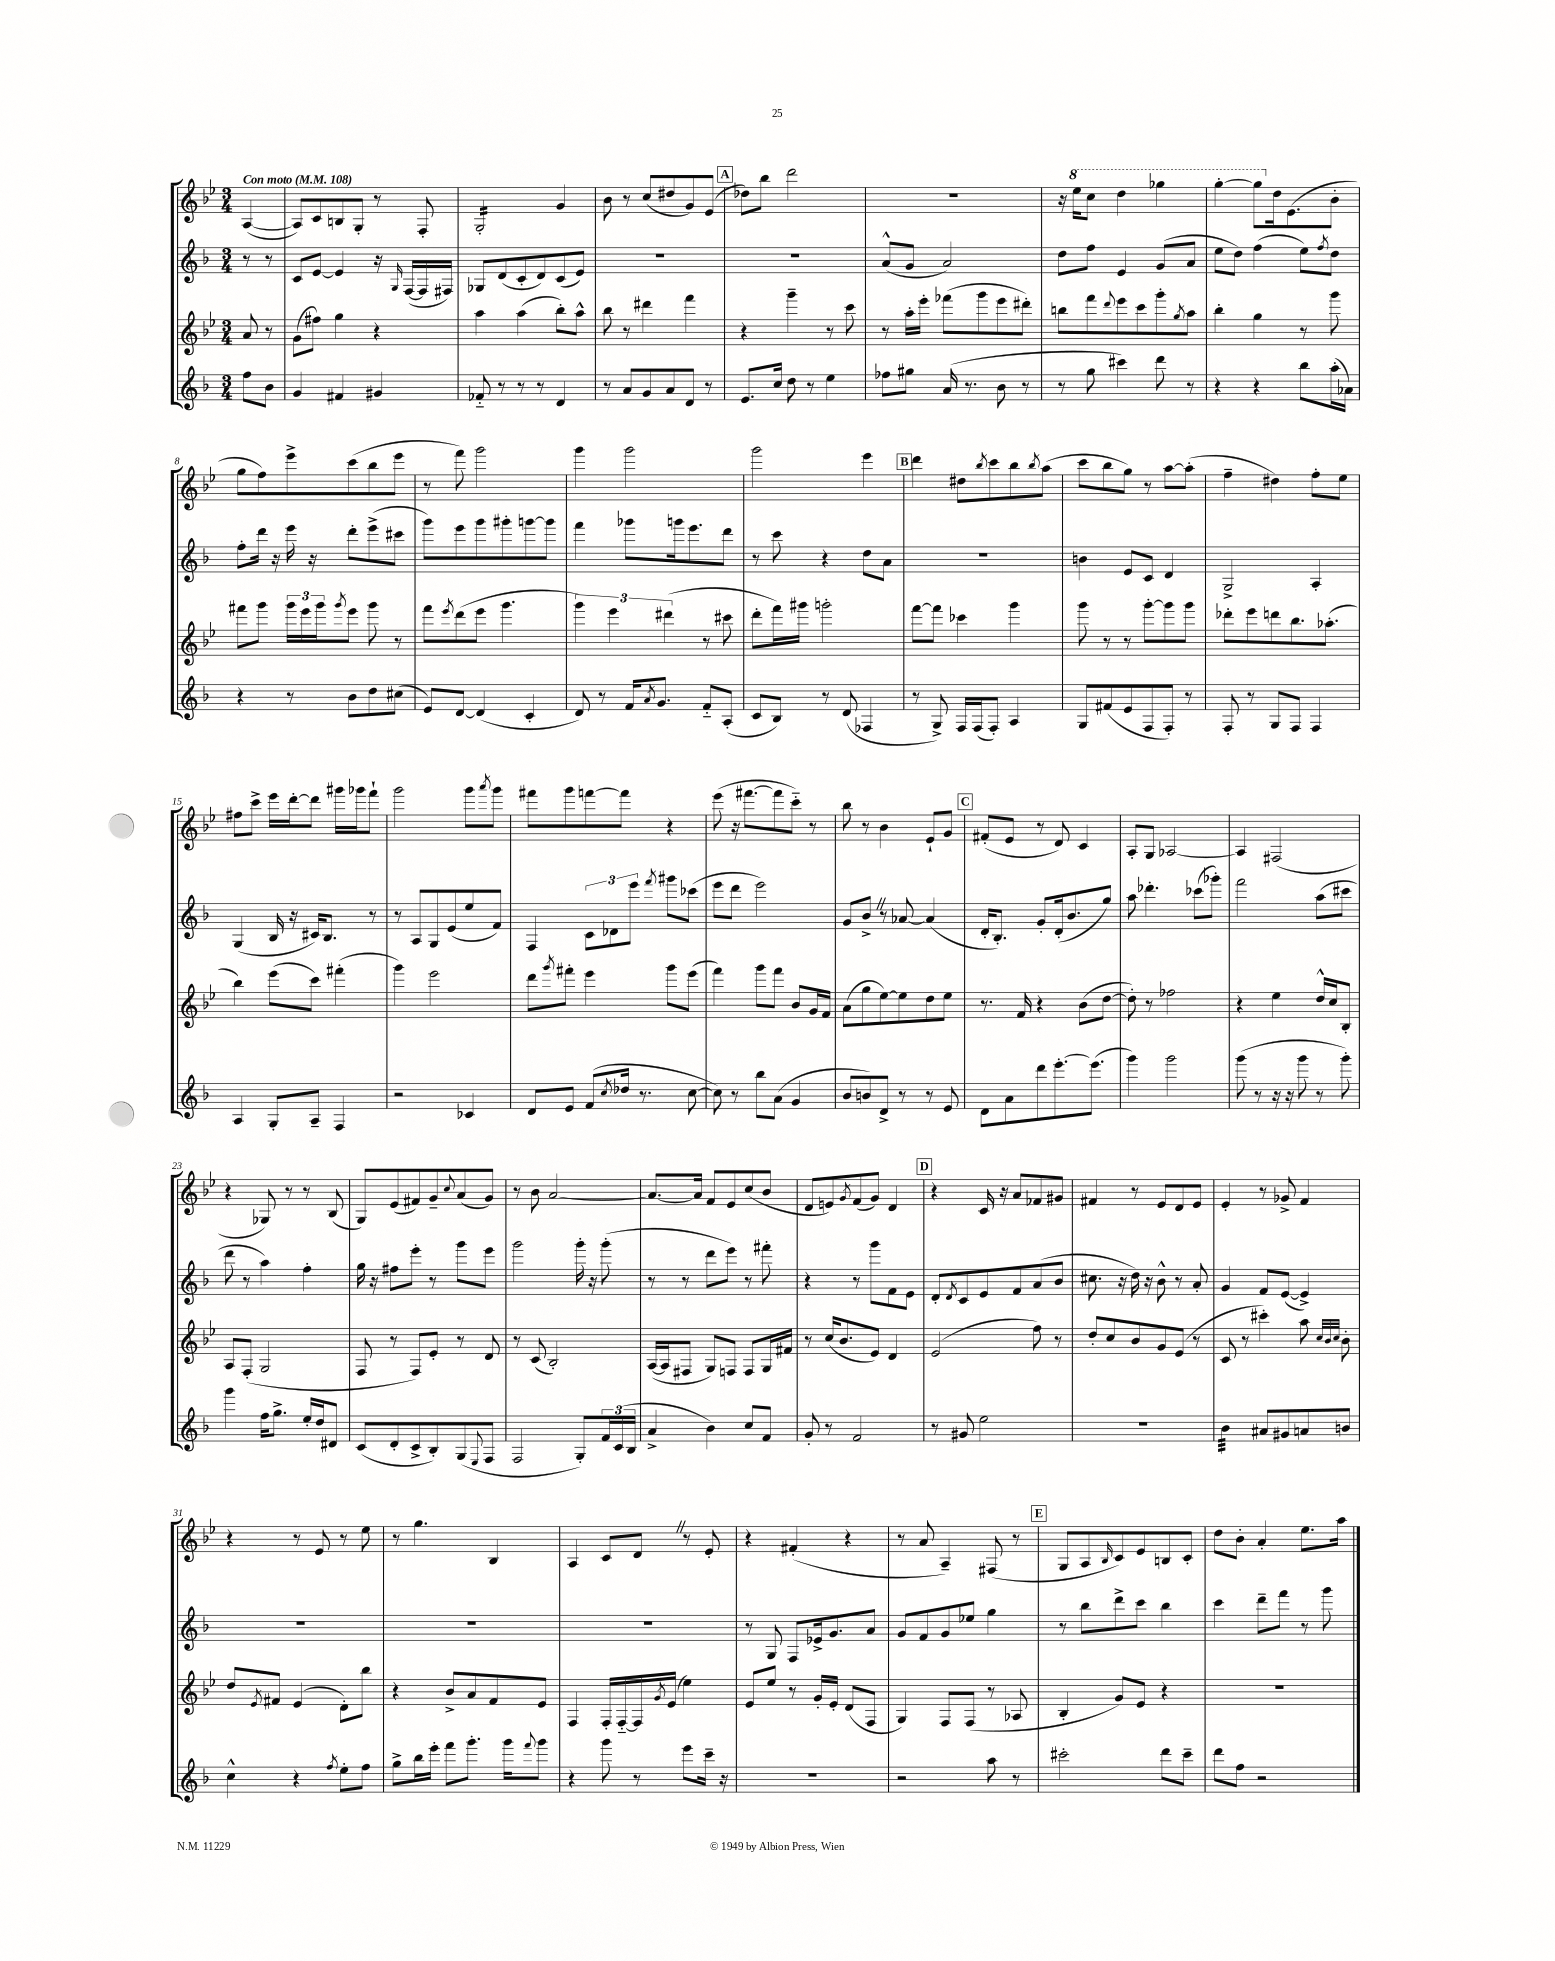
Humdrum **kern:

**kern	**kern	**kern	**kern
*staff4	*staff3	*staff2	*staff1
*clefG2	*clefG2	*clefG2	*clefG2
*k[b-]	*k[b-e-]	*k[b-]	*k[b-e-]
*M3/4	*M3/4	*M3/4	*M3/4
*MM108	*MM108	*MM108	*MM108
8ff	8a	8r	([4A
8b-	8r	8r	.
=	=	=	=
4g	(8g	8c	8A])
.	8ff#)	[8e	8c
4f#	4gg	4e]	8B
.	.	.	8G'
4g#	4r	16r	8r
.	.	16qqG	.
.	.	([16F	.
.	.	16F]	8F'
.	.	16F#)	.
=	=	=	=
8f-'~	4aa	8G-	2G'
8r	.	(8d	.
8r	(4aa	8c'	.
8r	.	8d)	.
4d	8bb-')	(8c	4g
.	8aa^^	8e)	.
=	=	=	=
8r	8bb-	2.r	8b-
8a	8r	.	8r
8g	4ddd#	.	(8cc
8a	.	.	8dd#
8d	4fff	.	8g)
8r	.	.	(8e-
=	=	=	=
8.e	4r	2.r	8dd-)
.	.	.	8bb-
16cc	.	.	.
8dd	4ggg~	.	2ddd
8r	.	.	.
4ee	8r	.	.
.	8ccc	.	.
=	=	=	=
8ff-	8r	(8a^^	2.r
8gg#	16aa'	8g	.
.	16eee-'	.	.
(16a	(8fff-	2a)	.
8.r	.	.	.
.	8ggg	.	.
8b-	8eee-	.	.
8r	8ddd#')	.	.
=	=	=	=
8r	8bb	8dd	16r
.	.	.	16eee-
8gg	8fff	8ff	8ccc
.	8qqddd	.	.
4ccc#)	8eee-	4e	4ddd
.	8ccc	.	.
8ddd	8ggg'	(8g	4ggg-
.	8qgg	.	.
8r	8aa	8a	.
=	=	=	=
4r	4bb-'	8ee	[4ggg'
.	.	8dd)	.
4r	4gg	(4ff	8ggg]
.	.	.	16dd
.	.	.	(8.e-
8bb-	8r	8ee)	.
.	.	8qff	.
(16aa'	8ggg	8dd	8b-'
16a-)	.	.	.
=	=	=	=
4r	8fff#	8ff'	8gg
.	8ggg	16ddd	8ff)
.	.	16r	.
8r	24ggg	16eee	8eee-^
.	24eee-	.	.
.	.	16r	.
.	24ggg	.	.
.	8qggg	.	.
8b-	8eee-	8ddd'	(8ccc
8dd	8ggg	(8eee^	8bb-
(8cc#	8r	8ccc#	8eee-
=	=	=	=
8e)	8fff	8ggg)	8r
.	8qeee-	.	.
[8d	(8ddd	8eee	8fff)
(4d]	8eee-	8ggg	2ggg
.	4.ggg	8ggg#'	.
4c'	.	[8ggg	.
.	.	8ggg]	.
=	=	=	=
8d)	6ggg)	4fff	4ggg
8r	.	.	.
.	6eee-	.	.
16f	.	8ggg-	2ggg
8qa	.	.	.
8.g	.	.	.
.	(6ddd#	.	.
.	.	16ggg	.
.	.	8.eee	.
8f'~	8r	.	.
(8A'	8ccc#	8ddd	.
=	=	=	=
8c	8ddd'	8r	2ggg
8B-)	16fff)	8ccc	.
.	16ggg#	.	.
8r	2ggg'	4r	.
(8d	.	.	.
4F-	.	8dd	4eee-
.	.	8a	.
=	=	=	=
8r	[8fff	2.r	4ddd
8G^)	8fff]	.	.
16F	4ccc-	.	8dd#
(16F	.	.	.
.	.	.	8qbb-
8F')	.	.	8ccc
4A	4ggg	.	8bb-
.	.	.	8qbb-
.	.	.	(8aa
=	=	=	=
8G	8ggg	4b	8ccc
(8f#	8r	.	8bb-
8e	8r	8e	8gg)
8F	[8ggg'	8c	8r
8F')	8ggg]	4d	[8aa
8r	8ggg	.	(8aa']
=	=	=	=
8F'	8ddd-'	2G^	4ff~
8r	8eee-	.	.
8G	8ddd	.	4dd#)
8F	8.bb-	.	.
4F	.	4A'	8ff'
.	(8.aa-'	.	.
.	.	.	8ee-
=	=	=	=
4A	4bb-)	(4G	8ff#
.	.	.	8ccc^
8G'	(8eee-	16B-	16eee-
.	.	16r	[16ddd'
8A~	8ccc)	16c#)	8ddd]
.	.	8.B-	.
4F	(4fff#'	.	16ggg#
.	.	.	16ggg-
.	.	8r	8fff`
=	=	=	=
2r	4ggg)	8r	2ggg
.	.	8A	.
.	2eee-	8G	.
.	.	(8e	.
4c-	.	8ee	8ggg
.	.	.	8qaaa
.	.	8f)	8ggg
=	=	=	=
8d	8ddd	4F	8fff#
.	8qggg	.	.
8e	8fff#'	.	8ggg
(8f	4eee-	12c	[8fff
.	.	12d-	.
8qcc	.	.	.
16dd-	.	.	8fff]
.	.	12eee	.
8.r	.	.	.
.	.	8qfff	.
.	8ggg	8ggg#	4r
[8cc	(8eee-	(8ccc-	.
=	=	=	=
8cc])	4fff)	8eee	(8eee-
8r	.	8ddd	16r
.	.	.	[8.fff#
8bb-	8ggg	2eee)	.
(8a	8fff	.	8fff#]
4g	8b-	.	8ccc'~)
.	16g	.	8r
.	16f	.	.
=	=	=	=
8b-	(8a	8g	8bb-
8b)	8gg	8b-^	8r
8d^	[8ee-)	8r	4b-
8r	8ee-]	[8a-	.
8r	8dd	(4a-]	8e-`
8e	8ee-	.	8g
=	=	=	=
8d	8.r	16d'	(8f#'
.	.	8.B-')	.
8a	.	.	8e-
.	16f	.	.
8ddd	4r	8g'	8r
[8.eee'	.	(16d'	8d)
.	.	8.b-	.
.	(8b-	.	4c
(8.eee]	.	.	.
.	[8dd	8gg)	.
=	=	=	=
4ggg)	8dd'])	8aa	8A'
.	8r	4.ddd-'	8G
2ggg	2ff-	.	[2A-
.	.	(8ccc-	.
.	.	8ggg-')	.
=	=	=	=
(8ggg	4r	2fff	4A-]
8r	.	.	.
16r	4ee-	.	(2F#
16r	.	.	.
8ggg	.	.	.
8r	16dd^^	(8aa	.
.	16cc	.	.
8ggg')	8B-'	8ccc#	.
=	=	=	=
4ggg	8A	8ddd	4r
.	(8F'	8r	.
16ff	2G	4aa)	8G-)
8.gg^	.	.	.
.	.	.	8r
16ee'	.	4ff'	8r
16dd	.	.	.
8d#	.	.	(8B-
=	=	=	=
(8c	8F	16gg	8G)
.	.	16r	.
8d'	8r	8ff#	(8e-
8c^	8F)	8eee'	8f#)
8B-')	8e-'	8r	8g~
.	.	.	8qqcc
(8G	8r	8ggg	(8a
8qqE	.	.	.
8F	8d	8eee	8g)
=	=	=	=
2F	8r	2ggg	8r
.	(8c	.	8b-
.	2B-')	.	[2a
8G')	.	16ggg'	.
.	.	16r	.
24f	.	(8ggg'	.
(24c	.	.	.
24B-	.	.	.
=	=	=	=
4a^	([16A	8r	8.a_
.	16A]	.	.
.	8F#	8r	.
.	.	.	16a]
4b-)	8G)	8ddd	8f
.	8F	8eee)	8e-
8cc	8F	8r	(8cc
8f	16G	8fff#'	8b-
.	16f#	.	.
=	=	=	=
8g'	8r	4r	8d
8r	(16cc	.	8e)
.	8.b-	.	.
.	.	.	8qg
2f	.	8r	(8f
.	8e-)	8ggg	8g)
.	4d	8f	4d
.	.	8e	.
=	=	=	=
8r	(2e-	8d'	4r
.	.	8qd	.
8g#	.	8c	.
2ee	.	8e	16c
.	.	.	16r
.	.	8f	8a
.	8ff)	(8a	8f-
.	8r	8b-	8g#
=	=	=	=
2.r	8dd'	8.cc#	4f#
.	8cc	.	.
.	.	16r	.
.	8b-	16dd)	8r
.	.	16r	.
.	8g	8b-^^	8e-
.	(8e-	8r	8d
.	8r	8a'	8e-
=	=	=	=
4b-	8c	4g	4e-'
.	8r	.	.
8a#	4ccc#')	8f	8r
8g#	.	([8e	8g-^
8a	8aa	4e^])	4f
.	32qqcc	.	.
.	32qqb-	.	.
.	32qqcc	.	.
8b	8b-'	.	.
=	=	=	=
4cc^^	8dd	2.r	4r
.	8qe-	.	.
.	8f#	.	.
4r	(4e-	.	8r
.	.	.	8e-
8qff	.	.	.
8ee'	8d')	.	8r
8ff	8bb-	.	8ee-
=	=	=	=
8gg^	4r	2.r	8r
16bb-	.	.	4.gg
16eee'	.	.	.
8fff	8b-^	.	.
8.ggg'	8a	.	.
.	8f	.	4B-
16ggg	.	.	.
8qqfff	.	.	.
8ggg	8e-	.	.
=	=	=	=
4r	4F	2.r	4A
8ggg	16F'	.	8c
.	[16F'~	.	.
8r	16F]	.	8d
.	8qg	.	.
.	(16e-	.	.
8eee	4ee-)	.	8r
16ccc~	.	.	8e-'
16r	.	.	.
=	=	=	=
2.r	8e-	8r	4r
.	8ee-	8G	.
.	8r	8F	(4f#'
.	16g'	16e-^	.
.	16e-'	8.g	.
.	(8d	.	4r
.	8F	8a	.
=	=	=	=
2r	4G)	8g	8r
.	.	8f	8a
.	8F	8g	4A~)
.	(8F	8ee-	.
8aa	8r	4gg	(8F#
8r	8A-	.	8r
=	=	=	=
2ccc#'	4B-'	8r	8G
.	.	8bb-	8A
.	.	.	16qqB-
.	8g)	8ddd^	8c)
.	8e-	8ccc	8e-
8ddd	4r	4bb-	8B
8ccc#~	.	.	8c'
=	=	=	=
8ddd	2.r	4ccc	8dd
8ff	.	.	8b-'
2r	.	8ddd~	4a'
.	.	8fff	.
.	.	8r	8.ee-
.	.	8ggg	.
.	.	.	16aa
==	==	==	==
*-	*-	*-	*-
